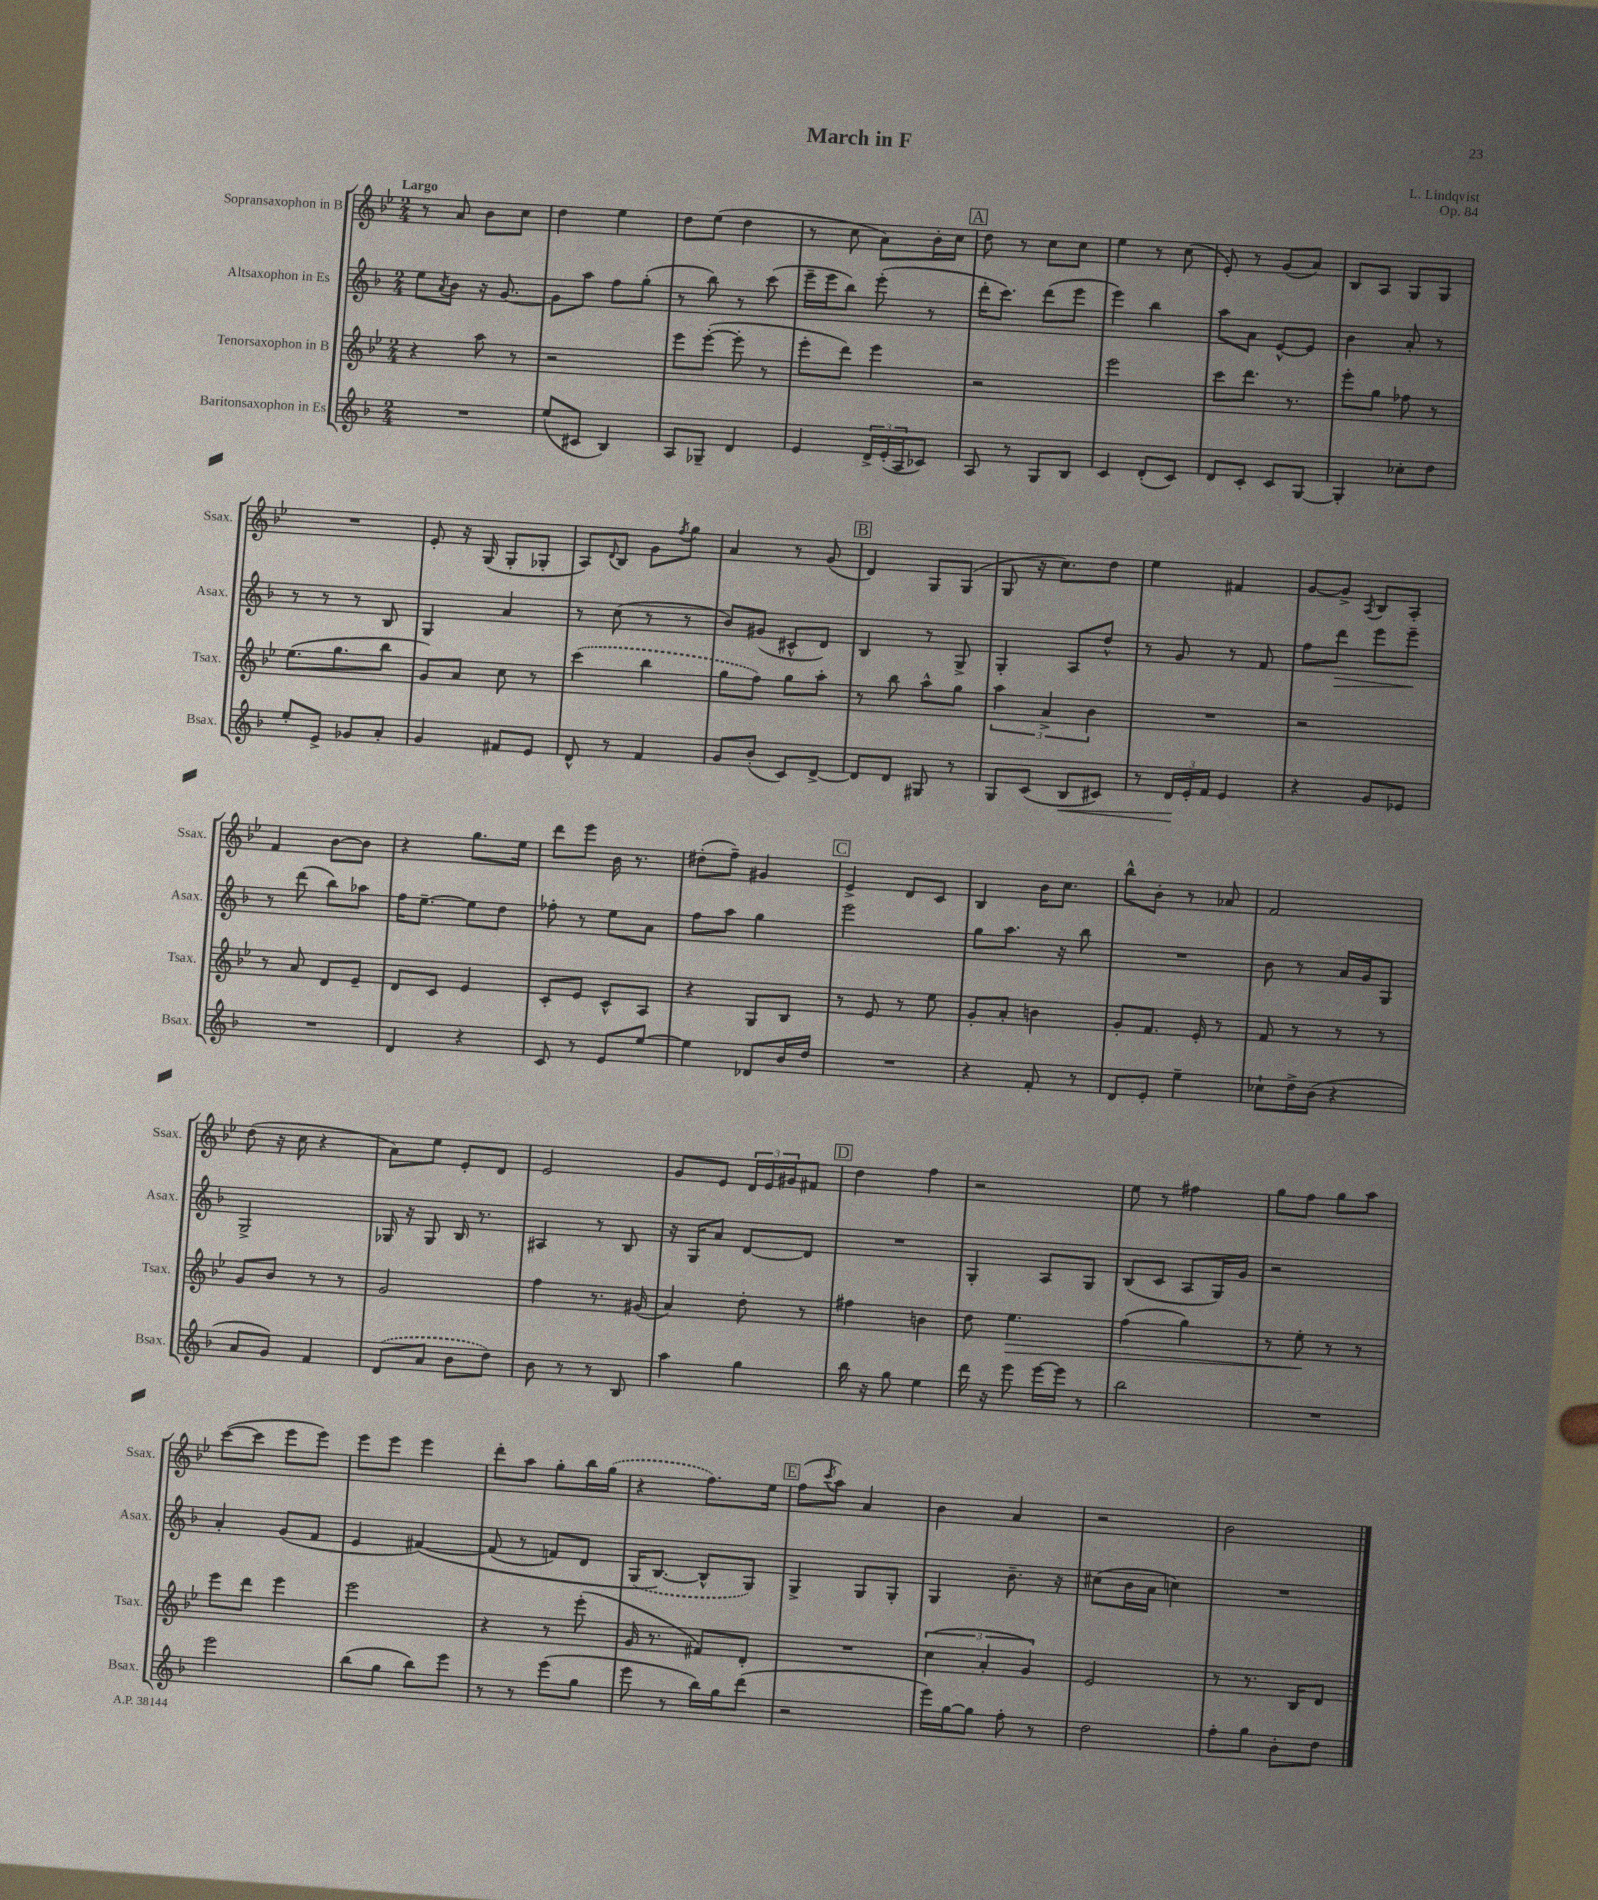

**kern	**kern	**kern	**kern
*staff4	*staff3	*staff2	*staff1
*clefG2	*clefG2	*clefG2	*clefG2
*k[b-]	*k[b-e-]	*k[b-]	*k[b-e-]
*M2/4	*M2/4	*M2/4	*M2/4
2r	4r	8ee	8r
.	.	8qa	.
.	.	8b-	8a
.	8aa	16r	8b-
.	.	[8.g	.
.	8r	.	8cc
=	=	=	=
(8ee	2r	8g]	4dd
8c#	.	8aa	.
4B-)	.	8ff	4ee-
.	.	(8gg'	.
=	=	=	=
8A	8eee-	8r	8dd
8G-~	([8eee-'	8bb-)	(8ee-
4d	8eee-']	8r	4dd
.	8r	(8ccc	.
=	=	=	=
4e	8eee-'	16eee~	8r
.	.	16eee	.
.	8ddd)	8bb-)	8cc
24d^	4eee-	(8eee'	8a)
(24e'	.	.	.
24A	.	.	.
8c-)	.	8r	16b-'
.	.	.	16cc
=	=	=	=
8A	2r	16ddd'	8dd
.	.	8.ccc)	.
8r	.	.	8r
8G	.	(8ddd	8cc
8B-	.	8eee	8cc
=	=	=	=
4c	2eee-	4eee)	4ee-
(8d'	.	4bb-	8r
8c)	.	.	(8cc
=	=	=	=
8d	8ccc	8aa	8e-')
8c'	8.ddd	8a	8r
8c	.	[8e^^	(8g
.	8.r	.	.
[8G	.	8e]	8a)
=	=	=	=
4G']	8eee-'	4b-	8B-
.	8gg	.	8A
8cc-'	8ff-	8a'	8G
8dd	8r	8r	8G
=	=	=	=
8ee'	(8.ee-	8r	2r
8e^	.	8r	.
.	8.gg	.	.
8g-	.	8r	.
8a'	8bb-	8B-	.
=	=	=	=
4g	8g)	4G	8e-'
.	8a	.	16r
.	.	.	(16G
8f#	8cc	4a	8G'
8e	8r	.	8G-'
=	=	=	=
8d^^	(4ccc	8r	8A)
.	.	.	8qqd
8r	.	(8cc	8B-
4f	4bb-	8r	8g
.	.	.	8qff
.	.	8r	8gg
=	=	=	=
8g	8gg	8b-)	4a
(8b-'	8ff)	(8g#	.
8c)	8gg	8c#^^	8r
[8d^	8aa'	8d)	(8g
=	=	=	=
8d]	8r	4B-	4d)
8d	8bb-	.	.
8G#	8aa^^	8r	8G
8r	8gg	8G^	(8G
=	=	=	=
8G	6aa	4G'	8G
(8c	.	.	16r
.	6a^	.	.
.	.	.	8.cc)
8B-	.	8A	.
.	6b-	.	.
8c#)	.	8dd^^	8dd
=	=	=	=
8r	2r	8r	4ee-
24d	.	8g	.
24e'	.	.	.
24f	.	.	.
4e	.	8r	4f#
.	.	8f	.
=	=	=	=
4r	2r	8ff	[8g
.	.	8ddd	8g^]
.	.	.	8qA
8g	.	8eee	8B-
8e-	.	8eee~	8A'
=	=	=	=
2r	8r	8r	4f
.	8a	(8ddd	.
.	8d	8bb-)	[8b-
.	8e-~	8aa-	8b-]
=	=	=	=
4d	8d	16ff	4r
.	.	[8.ee~	.
.	8c	.	.
4r	4e-	8ee]	8.gg
.	.	8dd	.
.	.	.	16ee-
=	=	=	=
8c	8c'	8ff-'	8ddd
8r	8e-	8r	8eee-
8e	8c^^	8ee	16b-
.	.	.	8.r
[8ee	8A	8a	.
=	=	=	=
4ee]	4r	8ff	(8dd#'
.	.	8aa	8ff~)
8d-	8G	4gg	4g#
16b-	8B-	.	.
16dd	.	.	.
=	=	=	=
2r	8r	2eee	4e-^
.	8e-	.	.
.	8r	.	8d
.	8ee-	.	8c
=	=	=	=
4r	8g'	8gg	4B-
.	8a'	8.aa	.
8f'	4b	.	16b-
.	.	16r	8.cc
8r	.	8bb-	.
=	=	=	=
8d	8g'	2r	8bb-^^
8e'	8.f	.	8b-'
4ee~	.	.	8r
.	16e-'	.	.
.	8r	.	8a-
=	=	=	=
8cc-`	8f	8b-	2f
16dd^	8r	8r	.
(16b-	.	.	.
4r	8r	16a	.
.	.	16g	.
.	8r	8G	.
=	=	=	=
8a	8g	2G^	(8dd
8g)	8b-	.	16r
.	.	.	16cc
4f	8r	.	4r
.	8r	.	.
=	=	=	=
(8d	2g	16G-	8a)
.	.	16r	.
8a	.	8G-	8ee-
8b-	.	16B-	8e-'
.	.	8.r	.
8dd)	.	.	8d
=	=	=	=
8b-	4ff	4A#	2e-
8r	.	.	.
8r	8.r	8r	.
8B-	.	8B-	.
.	(16g#	.	.
=	=	=	=
4aa	4a)	16r	8g
.	.	16G	.
.	.	8a	8e-
4gg	8dd'	[8d	24d
.	.	.	24e-
.	.	.	24g#
.	8r	8d]	8f#
=	=	=	=
16bb-	4ff#	2r	4dd
16r	.	.	.
8gg	.	.	.
4ee	4b	.	4ff
=	=	=	=
16ddd	8dd	4G'	2r
16r	.	.	.
8eee	4.ee-	.	.
[16eee	.	8A	.
16eee]	.	.	.
8r	.	8G	.
=	=	=	=
2bb-	(4ff	(8B-	8ee-
.	.	8c	8r
.	4gg)	8A	4ff#
.	.	16G)	.
.	.	16g	.
=	=	=	=
2r	8r	2r	8gg
.	8ee-'	.	8ff
.	8r	.	8gg
.	8r	.	8aa
=	=	=	=
2eee	8eee-	4a'	([8ccc
.	8ddd	.	8ccc]
.	4eee-	(8g	8eee-
.	.	8f	8eee-)
=	=	=	=
(8bb-	2eee-	4e	8eee-
8gg	.	.	8eee-
8bb-)	.	&([4f#)	4eee-
8eee	.	.	.
=	=	=	=
8r	4r	(8f#]	8ddd'
8r	.	8r	8aa
(8eee	8r	8f)	8gg'
8gg	(8eee-'	8d	16bb-
.	.	.	(16gg
=	=	=	=
8eee	16g	(16G	4r
.	8.r	[8.B-&)	.
8r	.	.	.
16bb-)	8f#)	8B-^^]	8.ff)
16gg	.	.	.
(8ddd	8d'	8G)	.
.	.	.	16ee-
=	=	=	=
2r	2r	4G^	(8ff
.	.	.	8qccc
.	.	.	8aa)
.	.	8G	4a
.	.	8G'	.
=	=	=	=
16eee)	(6cc	4G	4b-
[16gg	.	.	.
8gg]	.	.	.
.	6a'	.	.
8ff'	.	8.b-~	4a
.	6g)	.	.
8r	.	.	.
.	.	16r	.
=	=	=	=
2dd	2e-	(8cc#	2r
.	.	16b-	.
.	.	16a	.
.	.	4cc)	.
=	=	=	=
8ff'	8r	2r	2b-
8gg	8.r	.	.
8b-'	.	.	.
.	16B-	.	.
8dd	8d	.	.
==	==	==	==
*-	*-	*-	*-
